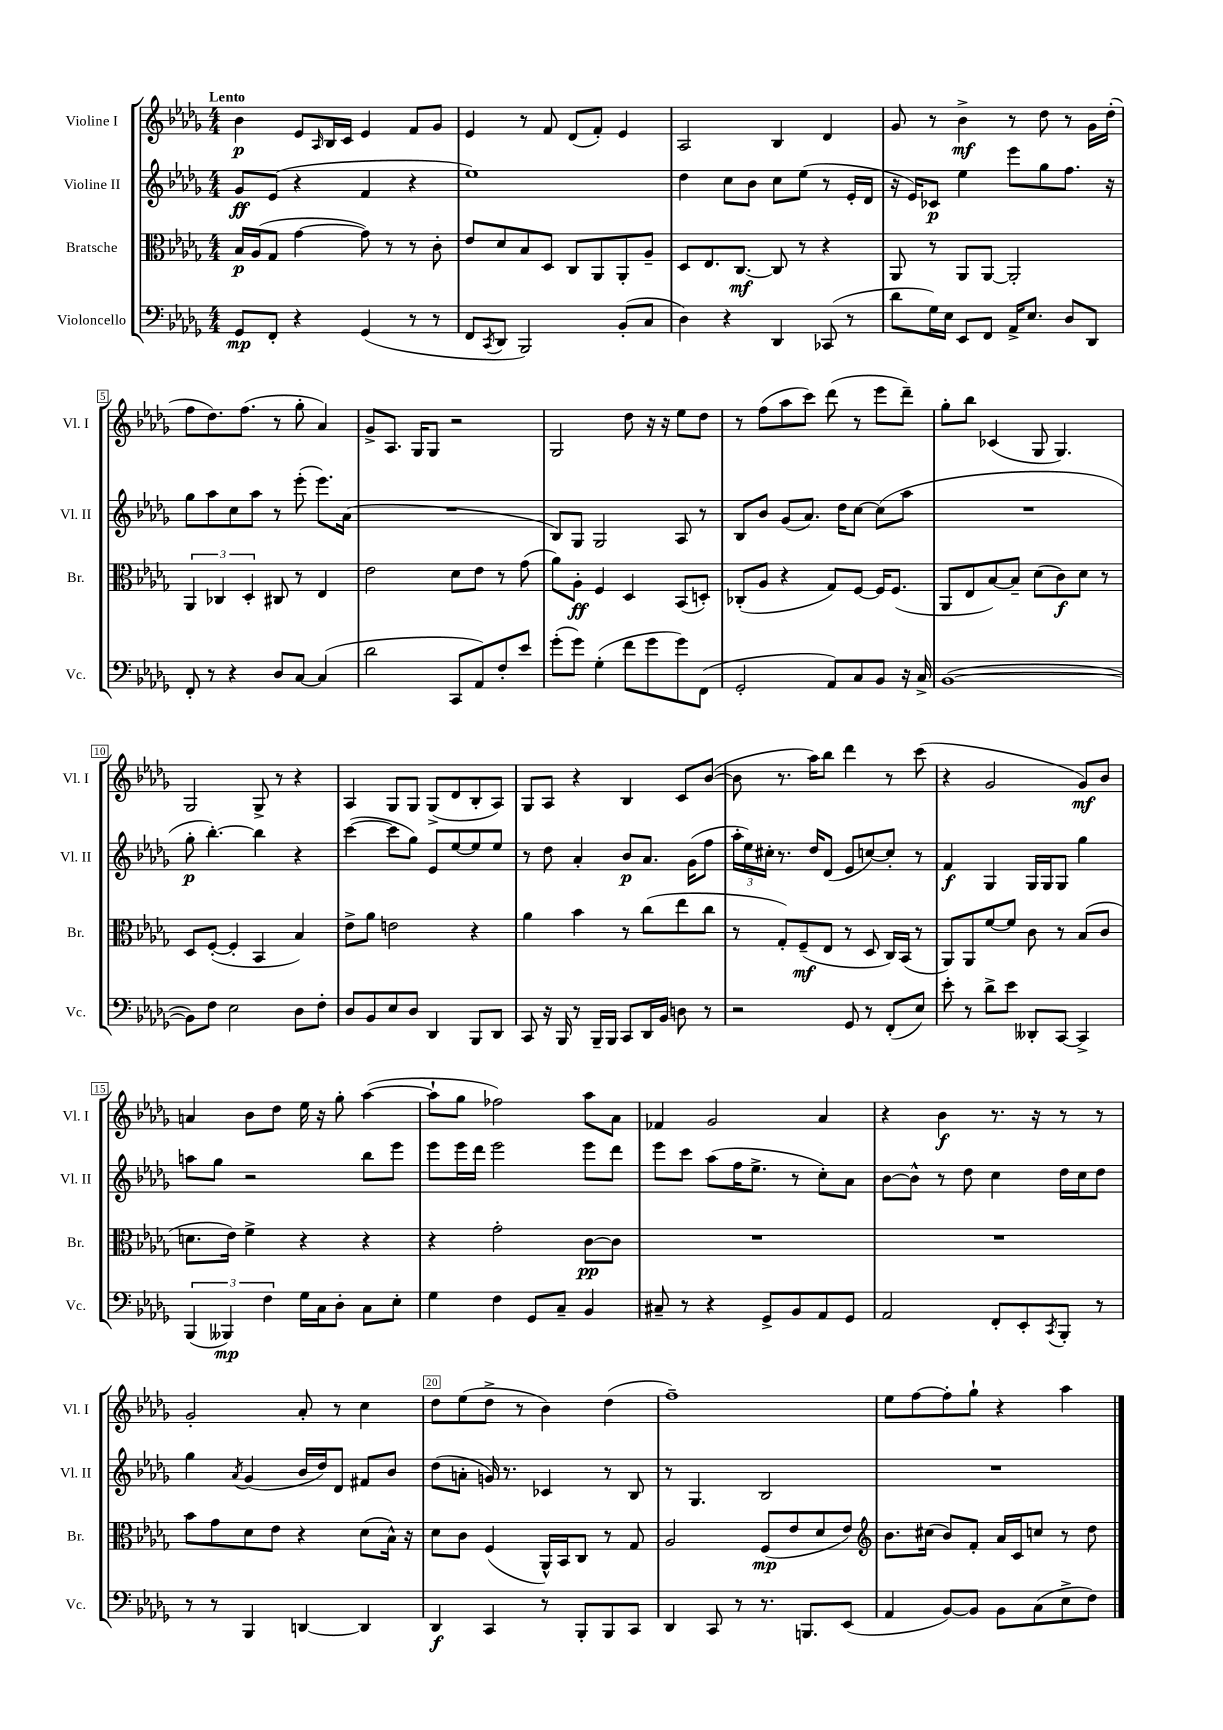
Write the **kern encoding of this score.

**kern	**kern	**kern	**kern
*staff4	*staff3	*staff2	*staff1
*clefF4	*clefC3	*clefG2	*clefG2
*k[b-e-a-d-g-]	*k[b-e-a-d-g-]	*k[b-e-a-d-g-]	*k[b-e-a-d-g-]
*M4/4	*M4/4	*M4/4	*M4/4
8GG-	16B-	8g-	4b-
.	(16A-	.	.
8FF'	8G-	(8e-	.
4r	[4g-	4r	8e-
.	.	.	16qqA-
.	.	.	16B-
.	.	.	16c
(4GG-	8g-])	4f	4e-
.	8r	.	.
8r	8r	4r	8f
8r	8c'	.	8g-
=	=	=	=
8FF	8e-	1ee-)	4e-
8qCC	.	.	.
8DD-	8d-	.	.
2BBB-)	8B-	.	8r
.	8D-	.	8f
.	8C	.	(8d-
.	8AA-	.	8f')
(8BB-'	8AA-'	.	4e-
8C	8A-~	.	.
=	=	=	=
4D-)	8D-	4dd-	2A-
.	8.E-	.	.
4r	.	8cc	.
.	[8.C	.	.
.	.	8b-	.
4DD-	8C]	8cc	4B-
.	8r	(8ee-	.
(8CC-	4r	8r	4d-
8r	.	16e-'	.
.	.	16d-	.
=	=	=	=
8d-	8AA-	16r	8g-
.	.	16e-)	.
16G-)	8r	8c-	8r
16E-	.	.	.
8EE-	8AA-	4ee-	4b-^
8FF	[8AA-	.	.
16AA-^	2AA-']	8eee-	8r
8.E-	.	.	.
.	.	8gg-	8dd-
8D-	.	8.ff	8r
8DD-	.	.	16g-
.	.	16r	(16dd-'
=	=	=	=
8FF'	6AA-	8gg-	8ff
8r	.	8aa-	8.dd-)
.	6C-	.	.
4r	.	8cc	.
.	.	.	(8.ff
.	6D-'	.	.
.	.	8aa-	.
8D-	8C#	8r	8r
[8C	8r	(8eee-'	8gg-'
(4C]	4E-	8.eee-)	4a-)
.	.	(16a-	.
=	=	=	=
2d-	2e-	1r	8g-^
.	.	.	8.A-
.	.	.	16G-
.	.	.	8G-
8CC	8d-	.	2r
8AA-)	8e-	.	.
8F'	8r	.	.
8e-	(8g-	.	.
=	=	=	=
(8g-'	8a-)	8B-)	2G-
8g-)	8A-'	8G-	.
(4G-'	4F	2G-	.
8f	4D-	.	8dd-
8g-	.	.	16r
.	.	.	16r
8g-)	(8BB-	8A-	8ee-
(8FF	8D')	8r	8dd-
=	=	=	=
2GG-'	(8C-'	8B-	8r
.	8A-	8b-	(8ff
.	4r	(8g-	8aa-
.	.	8.a-)	8ccc)
8AA-)	8G-)	.	(8ddd-
.	.	16dd-	.
8C	[8F	[8cc	8r
8BB-	16F]	(8cc]	8eee-
.	(8.F	.	.
16r	.	8aa-	8ddd-~)
16C^	.	.	.
=	=	=	=
([1BB-	8AA-	1r	8gg-'
.	8E-	.	8bb-
.	[8B-)	.	(4c-
.	8B-~]	.	.
.	(8d-	.	8G-
.	8c)	.	4.G-)
.	8d-	.	.
.	8r	.	.
=	=	=	=
8BB-])	8D-	8gg-'	2G-
8F	([8F'	[4.bb-')	.
2E-	4F']	.	.
.	4BB-	4bb-]	8G-^
.	.	.	8r
8D-	4B-)	4r	4r
8F'	.	.	.
=	=	=	=
8D-	8e-^	([4ccc	4A-
8BB-	8a-	.	.
8E-	2e	8ccc]	8G-
8D-	.	8gg-)	8G-
4DD-	.	8e-	(8G-^
.	.	[8ee-	8d-
8BBB-	4r	8ee-]	8B-'
8DD-	.	8ee-	8A-)
=	=	=	=
8CC	4a-	8r	8G-
16r	.	8dd-	8A-
16BBB-	.	.	.
8r	4b-	4a-'	4r
16BBB-~	.	.	.
16BBB-	.	.	.
8CC	8r	8b-	4B-
16DD-	(8cc	8.a-	.
16BB-	.	.	.
8D	8ee-	.	8c
.	.	(16g-	.
8r	8cc	8ff	([8b-
=	=	=	=
2r	8r	24aa-'	8b-]
.	.	24ee-)	.
.	.	24cc#'	.
.	8G-')	8.r	8.r
.	(8F~	.	.
.	.	16dd-	16aa-)
.	8E-	(8d-	8bb-
8GG-	8r	8e-	4ddd-
8r	8D-	[8cc)	.
(8FF'	16C)	8cc']	8r
.	(16BB-	.	.
8E-)	8r	8r	(8ccc
=	=	=	=
8e-'	8AA-)	4f	4r
8r	8AA-	.	.
8d-^	[8f	4G-	2g-
8e-	8f]	.	.
8DD--'	8c	16G-	.
.	.	16G-	.
[8CC	8r	8G-	.
4CC^]	(8B-	4gg-	8g-)
.	8c	.	8b-
=	=	=	=
(6BBB-	8.d	8aa	4a
.	.	8gg-	.
6BBB--)	.	.	.
.	16e-)	.	.
.	4f^	2r	8b-
6F	.	.	.
.	.	.	8dd-
16G-	4r	.	16ee-
16C	.	.	16r
8D-'	.	.	8gg-'
8C	4r	8bb-	([4aa-
8E-'	.	8eee-	.
=	=	=	=
4G-	4r	8eee-	8aa-`]
.	.	16eee-	8gg-
.	.	16ddd-	.
4F	2g-'	2eee-	2ff-)
8GG-	.	.	.
8C~	.	.	.
4BB-	[8c	8eee-	8aa-
.	8c]	8ddd-	8a-
=	=	=	=
8C#~	1r	8eee-	4f-
8r	.	8ccc	.
4r	.	(8aa-	2g-
.	.	16ff	.
.	.	8.ee-^	.
8GG-^	.	.	.
8BB-	.	8r	.
8AA-	.	8cc')	4a-
8GG-	.	8a-	.
=	=	=	=
2AA-	1r	[8b-	4r
.	.	8b-^^]	.
.	.	8r	4b-
.	.	8dd-	.
8FF'	.	4cc	8.r
8EE-'	.	.	.
.	.	.	16r
8qCC	.	.	.
8BBB-'	.	16dd-	8r
.	.	16cc	.
8r	.	8dd-	8r
=	=	=	=
8r	8b-	4gg-	2g-'
8r	8g-	.	.
.	.	8qa-	.
4BBB-	8d-	(4g-	.
.	8e-	.	.
[4DD	4r	16b-	8a-'
.	.	16dd-)	.
.	.	8d-	8r
4DD]	(8d-	8f#	4cc
.	16B-^^)	8b-	.
.	16r	.	.
=	=	=	=
4DD-	8d-	(8dd-	8dd-
.	8c	8a'	(8ee-
4CC	(4F	16g)	8dd-^
.	.	8.r	.
.	.	.	8r
8r	16AA-^^)	4c-	4b-)
.	16BB-	.	.
8BBB-'	8C	.	.
8BBB-	8r	8r	(4dd-
8CC	8G-	8B-	.
=	=	=	=
4DD-	2A-	8r	1ff~)
.	.	4.G-	.
8CC	.	.	.
8r	.	.	.
8.r	(8F	2B-	.
.	8e-	.	.
8.BBB	.	.	.
.	8d-	.	.
(8EE-	8e-)	.	.
=	=	=	=
*	*clefG2	*	*
4AA-	8.b-	1r	8ee-
.	.	.	[8ff
.	(16cc#	.	.
[8BB-)	8b-)	.	8ff']
8BB-]	8f'	.	8gg-`
8BB-	16a-	.	4r
.	16c	.	.
(8C	8cc	.	.
8E-^	8r	.	4aa-
8F)	8dd-	.	.
==	==	==	==
*-	*-	*-	*-
